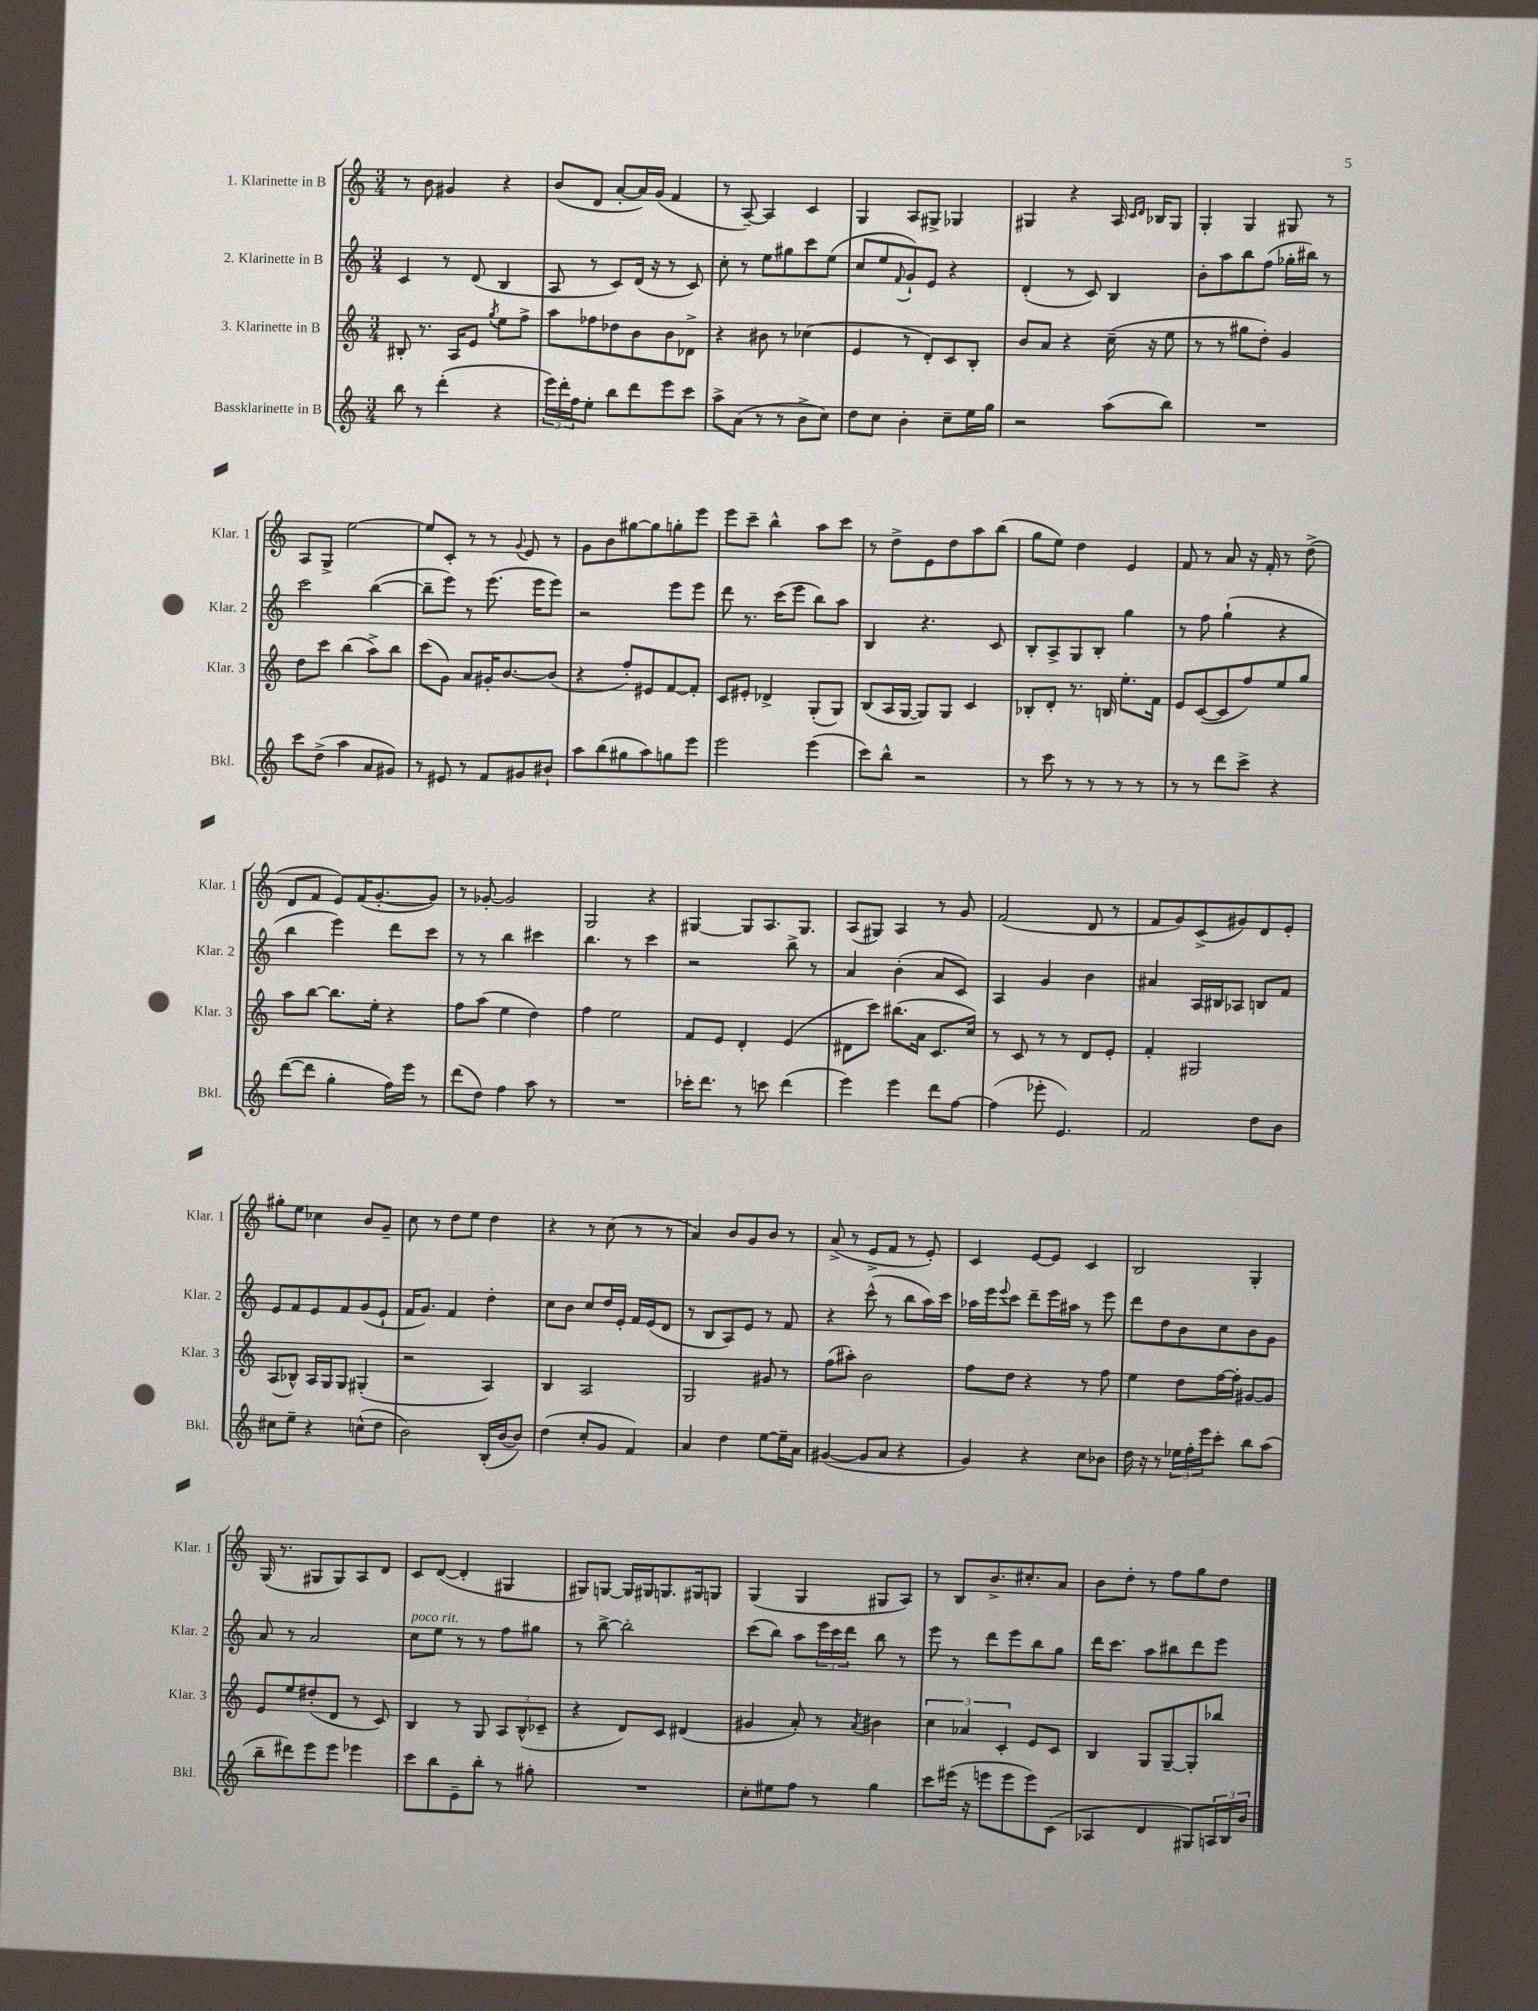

**kern	**kern	**kern	**kern
*staff4	*staff3	*staff2	*staff1
*clefG2	*clefG2	*clefG2	*clefG2
*k[]	*k[]	*k[]	*k[]
*M3/4	*M3/4	*M3/4	*M3/4
8bb	8B#'	4c	8r
8r	8.r	.	8b
(4ddd'	.	8r	4g#
.	16A	.	.
.	8e	(8d	.
.	8qgg	.	.
4r	8ee	4B	4r
.	8ff^	.	.
=	=	=	=
24eee)	8aa	8A	(8b
24ddd'	.	.	.
24ff	.	.	.
8ee'	8ff-	8r	8d
8bb	8dd-	8c)	[8a'
8ddd	8b	(16d	16a])
.	.	16r	(16g
8eee	8b	8r	4f
8ccc	8d-^	8c)	.
=	=	=	=
8aa^	4r	8cc'	8r
(8a	.	8r	[8A~)
8r	8b#	8ee	4A]
8r	8r	8gg#	.
8b^	(4cc-	8ccc	4c
8cc)	.	(8ee	.
=	=	=	=
8dd	4e	8cc	4G
8cc	.	8ee	.
.	.	8qqf	.
4b'	8r	8g`)	8A
.	8d')	8e	8G#^
8cc~	8c	4r	4G-
16ee	8B'	.	.
16gg	.	.	.
=	=	=	=
2r	8b	(4d'	4G#
.	8a	.	.
.	4r	8r	4r
.	.	8c)	.
(8aa	(16cc~	4B	16A
.	.	.	16qqc
.	.	.	16qqd
.	16r	.	16B-
8bb)	8ee	.	8G#
=	=	=	=
2.r	8r	8b'	4G'
.	8r	8aa	.
.	8gg#	8bb	4G
.	8dd')	(8ff	.
.	4g	16gg-'	8G#
.	.	16bb#)	.
.	.	8r	8r
=	=	=	=
8ccc	8dd	2ccc	8A
(8dd^	8ccc	.	8G^
4aa	(4bb	.	[2ee
8a	8aa^)	([4bb	.
8g#)	8bb	.	.
=	=	=	=
8r	(8ccc	8bb~]	8ee]
8e#	8g)	8eee)	8c'
8r	8a	8r	8r
8f	16g#'	(8.eee	8r
.	[8.b	.	.
.	.	.	8qqg
8g#	.	.	8e
.	.	16eee	.
8b#`	(8b]	8eee)	8r
=	=	=	=
8aa	4r	2r	8g
(8bb	.	.	8b
8gg#	8ff')	.	[8gg#
8aa)	8e#	.	8gg#]
8gg	[8f	8eee	8gg'
8eee	8f']	8eee	8eee
=	=	=	=
2eee	8c	8ddd	8eee
.	8e#'	8.r	8ccc~
.	4d-^	.	4bb^^
.	.	(16ccc	.
.	.	8eee	.
(4eee	(8G'	8bb)	8aa
.	8G)	8aa	8ccc
=	=	=	=
8ccc)	(8B	4B	8r
8bb^^	16A	.	8dd^
.	[16G	.	.
2r	8G])	4.r	8e
.	8G	.	8dd
.	4c	.	8aa
.	.	8c	(8bb
=	=	=	=
8r	8B-'	8B'	8gg
8ccc	8d'	8A^	8ee)
8r	8.r	8G	4dd
8r	.	8B'	.
.	16B	.	.
8r	8.ee'	4gg	4e
8r	.	.	.
.	16f	.	.
=	=	=	=
8r	8e	8r	8f
8r	([8c	8ff	8r
8ddd	8c]	(4gg`	8a
8ccc^	8ff)	.	16r
.	.	.	16f'
4r	8ee	4r	8r
.	8gg	.	(8dd^
=	=	=	=
([8ddd	8aa	4bb	8d
8ddd]	[8bb	.	8f
4gg'	8.bb]	4eee)	8e)
.	.	.	(16f
.	16ee'	.	[8.g'
16ff)	4r	8ddd	.
16eee	.	.	.
8r	.	8ccc	8g])
=	=	=	=
(8ddd	8ff	8r	8r
8dd)	(8aa	8r	[8g-'
4ff	4ee	4bb	2g-]
8aa	4dd)	4ccc#	.
8r	.	.	.
=	=	=	=
2.r	4ff	4.bb	2G
.	2ee	.	.
.	.	8r	.
.	.	4ccc	4r
=	=	=	=
16ccc-'	8f	2r	[4G#
8.ddd	.	.	.
.	8e	.	.
8r	4d'	.	8G#]
8ccc	.	.	8.A
(4ddd	(4e	8bb^	.
.	.	.	8.G#
.	.	8r	.
=	=	=	=
4eee)	8d#	4a	(8A
.	8ccc)	.	8G#)
4eee	(8.bb#	(4b'	4A
.	16a	.	.
8ddd	8.c	8a	8r
[8ff	.	8c)	8g
.	16cc)	.	.
=	=	=	=
(4ff]	8r	4A	(2f
.	8c	.	.
8eee-'	8r	4g	.
4.e)	8r	.	.
.	8d	4b	8d
.	8e'	.	8r
=	=	=	=
2f	4f'	4a#	8f
.	.	.	8g)
.	2G#	16A	(8c^
.	.	16B#	.
.	.	8A-	8g#)
8dd	.	8B	8d
8b	.	8f	8e'
=	=	=	=
8cc#	(8A	8e	8gg#'
8ee~	8B-^^)	8f	8ee
4r	16A	8e	4cc-
.	16G	.	.
.	8G	8f	.
(8cc^^	(4G#'	(8g	8b
8dd	.	8e`	8g~
=	=	=	=
2b)	2r	16f	8cc
.	.	8.g)	.
.	.	.	8r
.	.	4f	8dd
.	.	.	8ee
(16B'	4A)	4dd'	4dd
[16b	.	.	.
8b])	.	.	.
=	=	=	=
(4dd	4B	8cc	4r
.	.	8b	.
8cc'	2A	8cc	8r
8g	.	16dd	(8cc
.	.	16e'	.
4f)	.	16f	8r
.	.	(16e	.
.	.	8d	8r
=	=	=	=
4a	2G	8r	4a)
.	.	8B	.
4dd	.	8A)	8b
.	.	8e	8g
[8ee	8g#	8r	8b
16ee~]	8r	8f	8r
16a	.	.	.
=	=	=	=
([4g#	(8ff	4r	(8a^
.	8aa#')	.	8r
8g#]	2b	(8ccc^^	8e^
8a	.	8r	8f
4r	.	8bb	8r
.	.	16aa)	8e')
.	.	16ccc	.
=	=	=	=
4g)	8ff	16aa-	4c
.	.	16eee	.
.	.	8qqeee	.
.	8dd	8ccc	.
4r	4r	8ddd~	[8e
.	.	16eee	8e]
.	.	16aa#	.
8cc	8r	8r	4c
8b-	8ff	8eee	.
=	=	=	=
16dd	4ee	8ddd	2B
16r	.	.	.
8r	.	8dd	.
24ee-	8dd	8b	.
24ff'	.	.	.
24eee	.	.	.
8ccc'	[16ff	8cc	.
.	16ff']	.	.
8bb	[8g#	8b	4G'
(8aa	8g#]	8g	.
=	=	=	=
8bb~	8e	8a	(16G
.	.	.	8.r
8ddd#)	8ee	8r	.
8eee	(8dd#'	2a	8G#
8eee	8d	.	8G#)
4eee-	8r	.	8A
.	8c)	.	8d
=	=	=	=
8ccc	4B	8cc	8c
8bb	.	8ee	([8d
8e~	8r	8r	4d']
8bb'	8G	8r	.
8r	12A	8ff	4G#
.	(12B^^	.	.
8gg#'	.	8gg#	.
.	12c-~	.	.
=	=	=	=
2.r	4r	8r	8G#)
.	.	[8bb^	[8G
.	8d)	2bb']	16G]
.	.	.	16G#
.	8c	.	8.G
.	(4d#	.	.
.	.	.	16G#
.	.	.	8G
=	=	=	=
8cc'	4g#	(8ccc	(4G
8ee#	.	8bb)	.
8ff	8a')	8aa	4G
8r	8r	24eee	.
.	.	24ccc	.
.	.	24ddd	.
.	8qa	.	.
4gg	4b#	8bb	8G#
.	.	8r	8A)
=	=	=	=
8ccc	6cc	8eee	8r
(16eee#	.	8r	8B
.	6a-	.	.
16r	.	.	.
8eee	.	8ddd	8.b^
.	6c'	.	.
8eee	.	8eee	.
.	.	.	8.cc#'
8eee)	8e	8bb	.
(8c	8c	8gg	8a
=	=	=	=
4A-	4B	16ddd	8b
.	.	8.ccc	.
.	.	.	8dd'
4d	8G	8aa	8r
.	[8G~	8bb#	8ff
8G#)	8G']	8ddd	8gg
24A	8bb-	8eee	8dd
24B	.	.	.
24b	.	.	.
==	==	==	==
*-	*-	*-	*-
